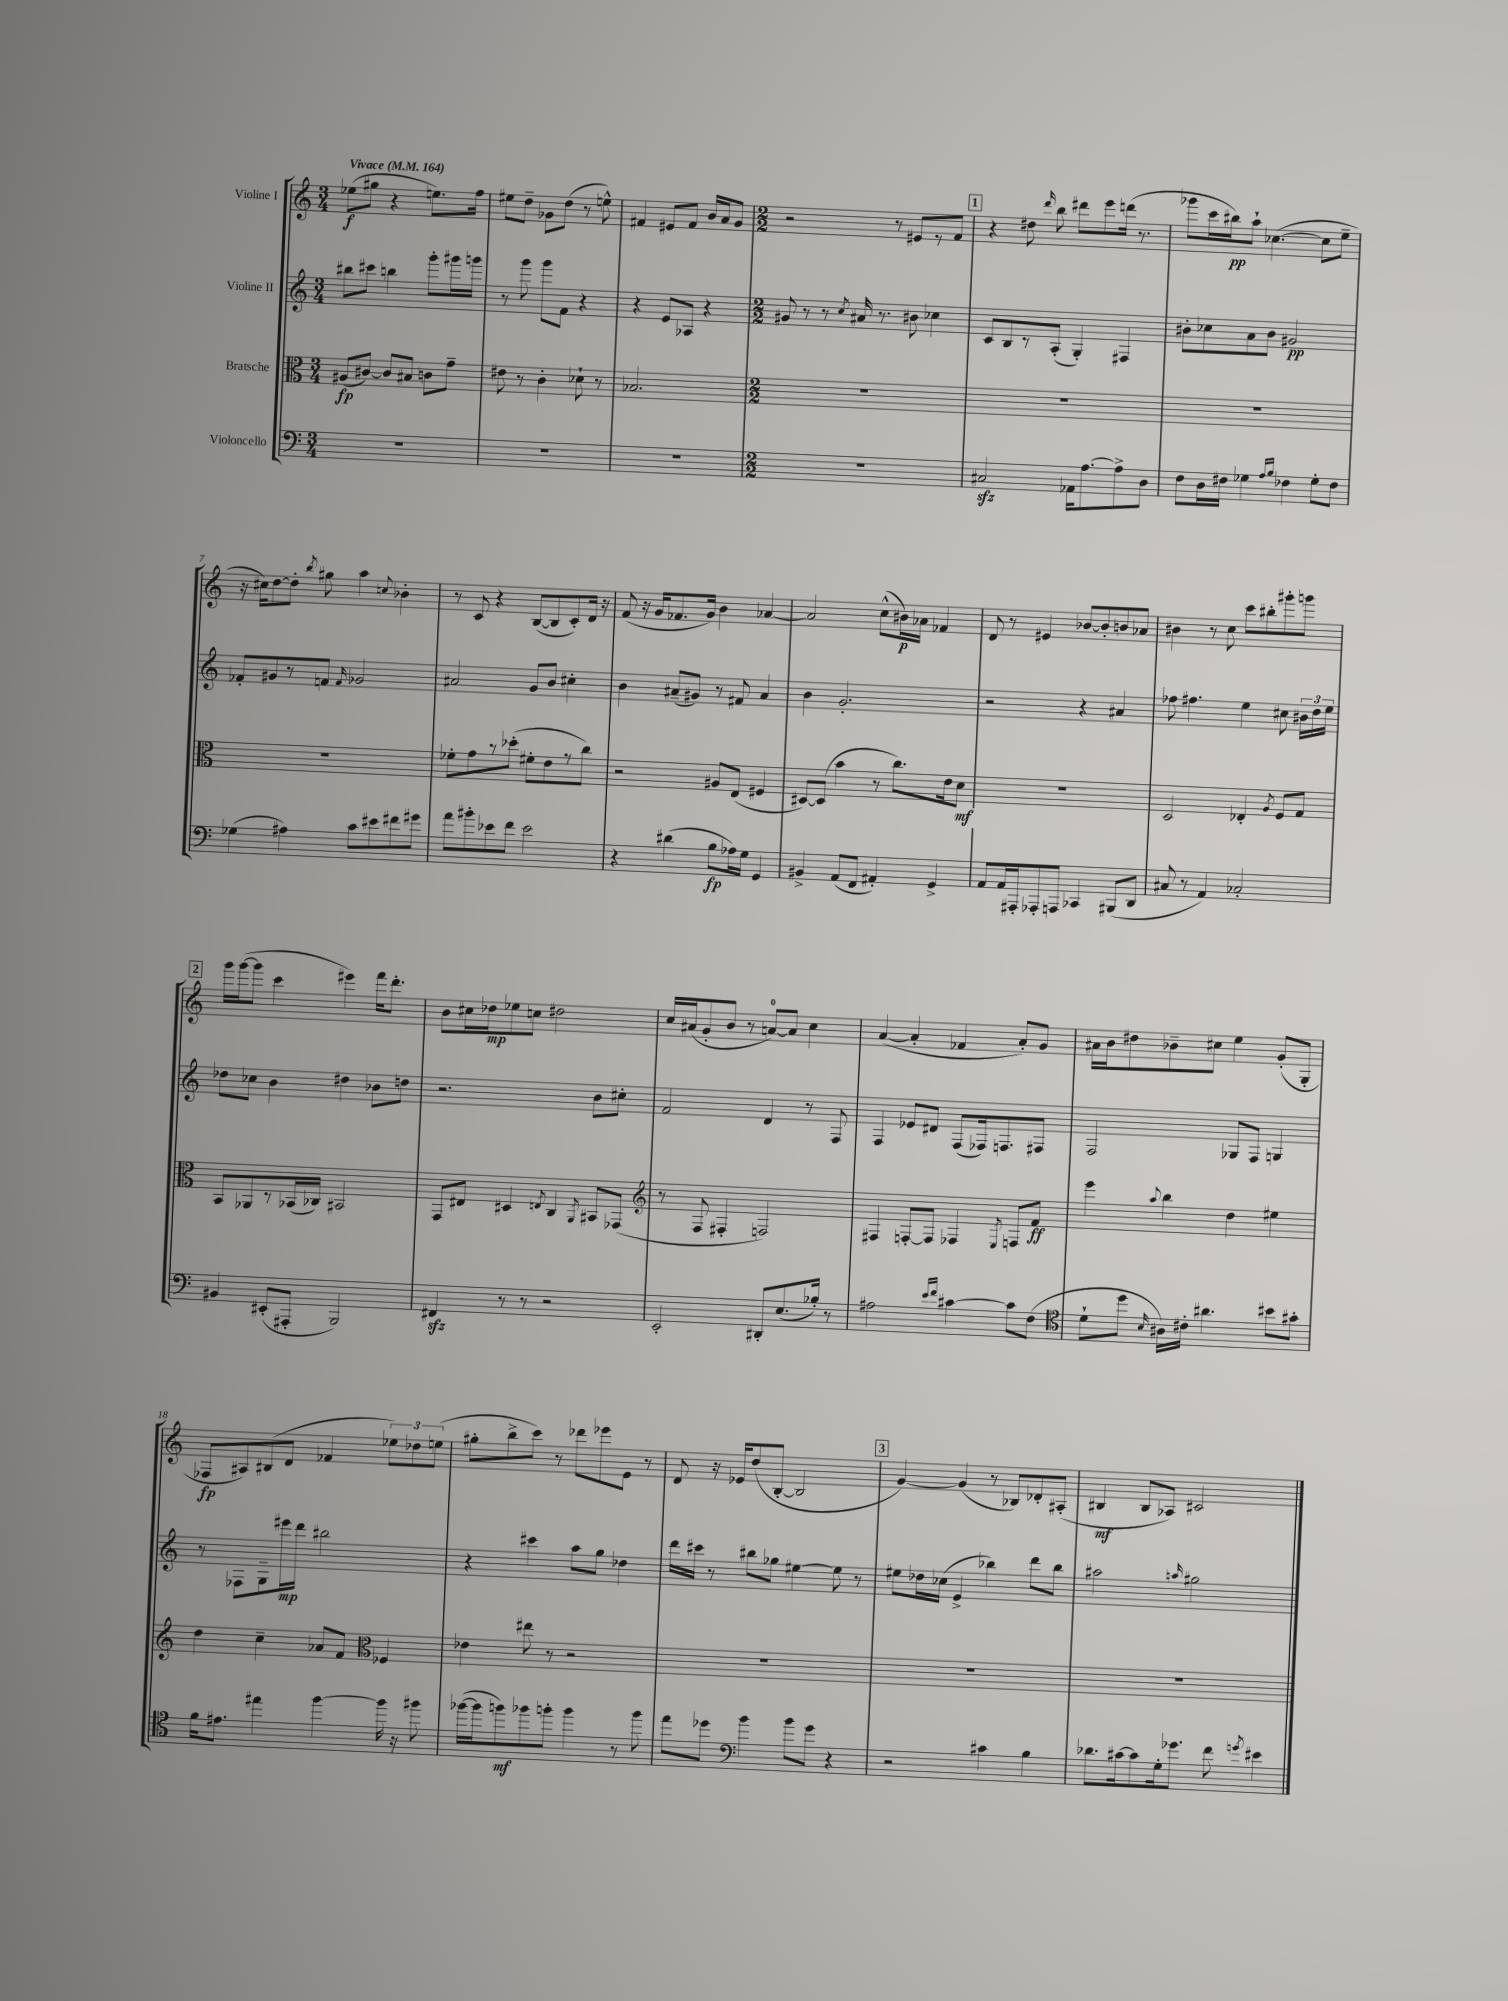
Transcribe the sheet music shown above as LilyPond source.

<<
\new StaffGroup <<
\new Staff = "s0" \with { instrumentName = "Violine I" } {
    \clef treble \key c \major \numericTimeSignature \time 3/4 \tempo "Vivace" 4 = 164
    \autoBeamOff ees''8[\f( gis''8] r4 e''8.[) f''16] |
    eis''8[ d''8]-- ges'8[ d''8]( r8 e''8-^) |
    fis'4 eis'8[ fis'8] b'16[ a'16 g'8] |
    \numericTimeSignature \time 2/2 r2 r8 eis'8[ r8 f'8] |
    \mark \markup { \box "1" } r4 dis''8 \grace { d'''16 } b''8 dis'''8[ e'''8 d'''16]( r8. |
    ges'''8[ c'''16 bis''16\pp) a''8]-! ces''4.~( ces''8[ e''8]-- |
    r16 cis''16[) d''8~ d''8]-. \acciaccatura { b''8 } gis''8 a''4 \appoggiatura { c''8 } bes'4-. |
    r8 c'8 r4 b8[~( b8 c'8-.) d'16] r16 |
    f'8( r16 g'16[ fes'8. g'16]) b'4 aes'4~ |
    aes'2 c''8[-^( bis'16\p) aes'16] fes'4 |
    d'8 r8 eis'4 bes'8[~ bes'8-. b'8 aes'8] |
    bis'4 r8 c''8 c'''8[ bis''8-. gis'''8-. g'''8] |
    \mark \markup { \box "2" } g'''16[ g'''16~( g'''8] c'''4 eis'''4) f'''16[ d'''8.]-. |
    b'8[ cis''16 des''16\mp ees''8 c''8] dis''2 |
    c''16[ ais'16( g'8-. b'8] r8 a'8[-0~) a'8] c''4 |
    a'4~( a'4-. fes'4 a'8[-.) g'8] |
    ais'16[ b'16 dis''8 bes'8-- cis''8] e''4 g'8[-.( g8]-. |
    fes8[\fp ais8) bis8( d'8] fes'4 \tuplet 3/2 { ees''8[) des''8 e''8]( } |
    gis''8[-. b''8-> c'''8]) r8 des'''8[ ees'''8 e'8] r8 |
    d'8 r16 ees'16[ d''8( b8]~-. b2 |
    \mark \markup { \box "3" } g'4~) g'4( r8 bes8[) des'8-. ais8]-.( |
    bis4\mf bis8[ aes8]) cis'2 \bar "|." |
}
\new Staff = "s1" \with { instrumentName = "Violine II" } {
    \clef treble \key c \major \numericTimeSignature \time 3/4
    \autoBeamOff bis''8[ cis'''8] b''4 g'''8[-. gis'''16 g'''16] |
    r8 g'''8 g'''8[ f'8] r4 |
    r4 e'8[ aes8] r4 |
    \numericTimeSignature \time 2/2 gis'8 r8 r8 \acciaccatura { c''8 } ais'16 r8. bis'8 ces''4 |
    \mark \markup { \box "1" } c'8[ b8 r8 a8]-.( g4-.) fis4 |
    bis'8[-. ces''8 a'8 bis'8] gis'2\pp |
    fes'8[-. gis'8 r8 f'8] \grace { f'16 } ges'2 |
    ais'2 g'8[ b'8] cis''4-. |
    b'4 ais'8[--( gis'8]) r8 fis'8 ais'4 |
    b'4 g'2.-. |
    r2 r4 ais'4 |
    fes''8 fis''4. e''4 cis''8 \tuplet 3/2 { bis'16[ d''16 e''16] } |
    \mark \markup { \box "2" } des''8[ ces''8] b'4 dis''4 bes'8[ d''8] |
    r2. b'8[ cis''8]-. |
    f'2 d'4 r8 f8 |
    f4 ees'8[ dis'8] f8[( fes16) f8. fis8] |
    f2 ges8[ f8] g4 |
    r8 fes8[ g8-- eis'''16\mp d'''16] bis''2 |
    r4 cis'''4 a''8[ g''8] des''4 |
    d'''16[ cis'''16] r8 bis''8[ ges''8] eis''4~ eis''8 r8 |
    \mark \markup { \box "3" } eis''8[ des''16 ces''16]( e'4-> bes''4) d'''8[ bes''8] |
    ais''2 \grace { a''16 } gis''2 \bar "|." |
}
\new Staff = "s2" \with { instrumentName = "Bratsche" } {
    \clef alto \key c \major \numericTimeSignature \time 3/4
    \autoBeamOff ais8[\fp( cis'8]~) cis'8[ bis8] c'8[ g'8]-- |
    eis'8 r8 c'4-. des'8-! r8 |
    bes2. |
    \numericTimeSignature \time 2/2 R1 |
    \mark \markup { \box "1" } R1 |
    R1 |
    R1 |
    fes'8[-. g'8 r8 des''8]-.( fis'8[-. e'8 r8 c''8]) |
    r2 ais8[ e8]( fis4 |
    dis8[~) dis8]( b'4 r8 c''8.[) e'16 d'8]\mf |
    R1 |
    d2 ees4-. \acciaccatura { a8 } f8[ g8] |
    \mark \markup { \box "2" } b,8[ aes,8 r8 bes,16( ces16]) bis,2 |
    g,8[ eis8] dis4 \acciaccatura { e8 } c4 \acciaccatura { a,8 } bis,8[ ges,8]( |
    \clef treble r8 f8 fis4-. f2) |
    fis4 f8[~-. f8] fes4 \acciaccatura { e8 } f8[ f'8]\ff |
    e'''4 \appoggiatura { a''8 } b''4 d''4 eis''4 |
    d''4 c''4-- aes'8[ f'8] \clef alto fes4 |
    ees'4 eis''8 r8 r2 |
    R1 |
    \mark \markup { \box "3" } R1 |
    R1 \bar "|." |
}
\new Staff = "s3" \with { instrumentName = "Violoncello" } {
    \clef bass \key c \major \numericTimeSignature \time 3/4
    \autoBeamOff R2. |
    R2. |
    R2. |
    \numericTimeSignature \time 2/2 R1 |
    \mark \markup { \box "1" } cis2\sfz aes,16[ a8.~ a8-> d8] |
    f8[ d16 fis16] ges4 \grace { a16[ b16] } fes4 ges8[-. fes8] |
    ges4( ais4) c'8[ eis'8 fis'8 gis'8] |
    a'8[ bis'8-. ees'8 f'8] ees'2 |
    r4 dis'4( b8[\fp aes16) g16] g,4 |
    bis,4-> a,8[( f,8] ais,4-.) g,4-> |
    a,8[ a,16 ais,,16-. aes,,8-. a,,8] ces,4 bis,,8[( d,8] |
    cis8 r8 a,4) ces2-. |
    \mark \markup { \box "2" } bis,4 eis,8[-.( ais,,8]-. b,,2) |
    fis,4\sfz r8 r8 r2 |
    e,2-. dis,8[-. e8.( bes16]-.) r8 |
    ais2 \grace { e'16[ f'16] } cis'4~ cis'8[ f8]( |
    \clef tenor d'8[-! d''8] \grace { b16 } ais16[) cis'16]-. ais'4. bis'8[ gis'8]-. |
    f'16[ eis'8.] eis''4 f''4~ f''16 r16 fis''8 |
    fes''16[~( fes''16 f''8\mf) fes''8 f''8]-. f''4 r8 f''8 |
    e''8[ des''8] \clef bass b'4 b'8[ g'8] r4 |
    \mark \markup { \box "3" } r2 cis'4 b4 |
    des'8.[ cis'16~ cis'8 g16-. ges'8.] f'8 \acciaccatura { g'8 } eis'4 \bar "|." |
}
>>
>>
